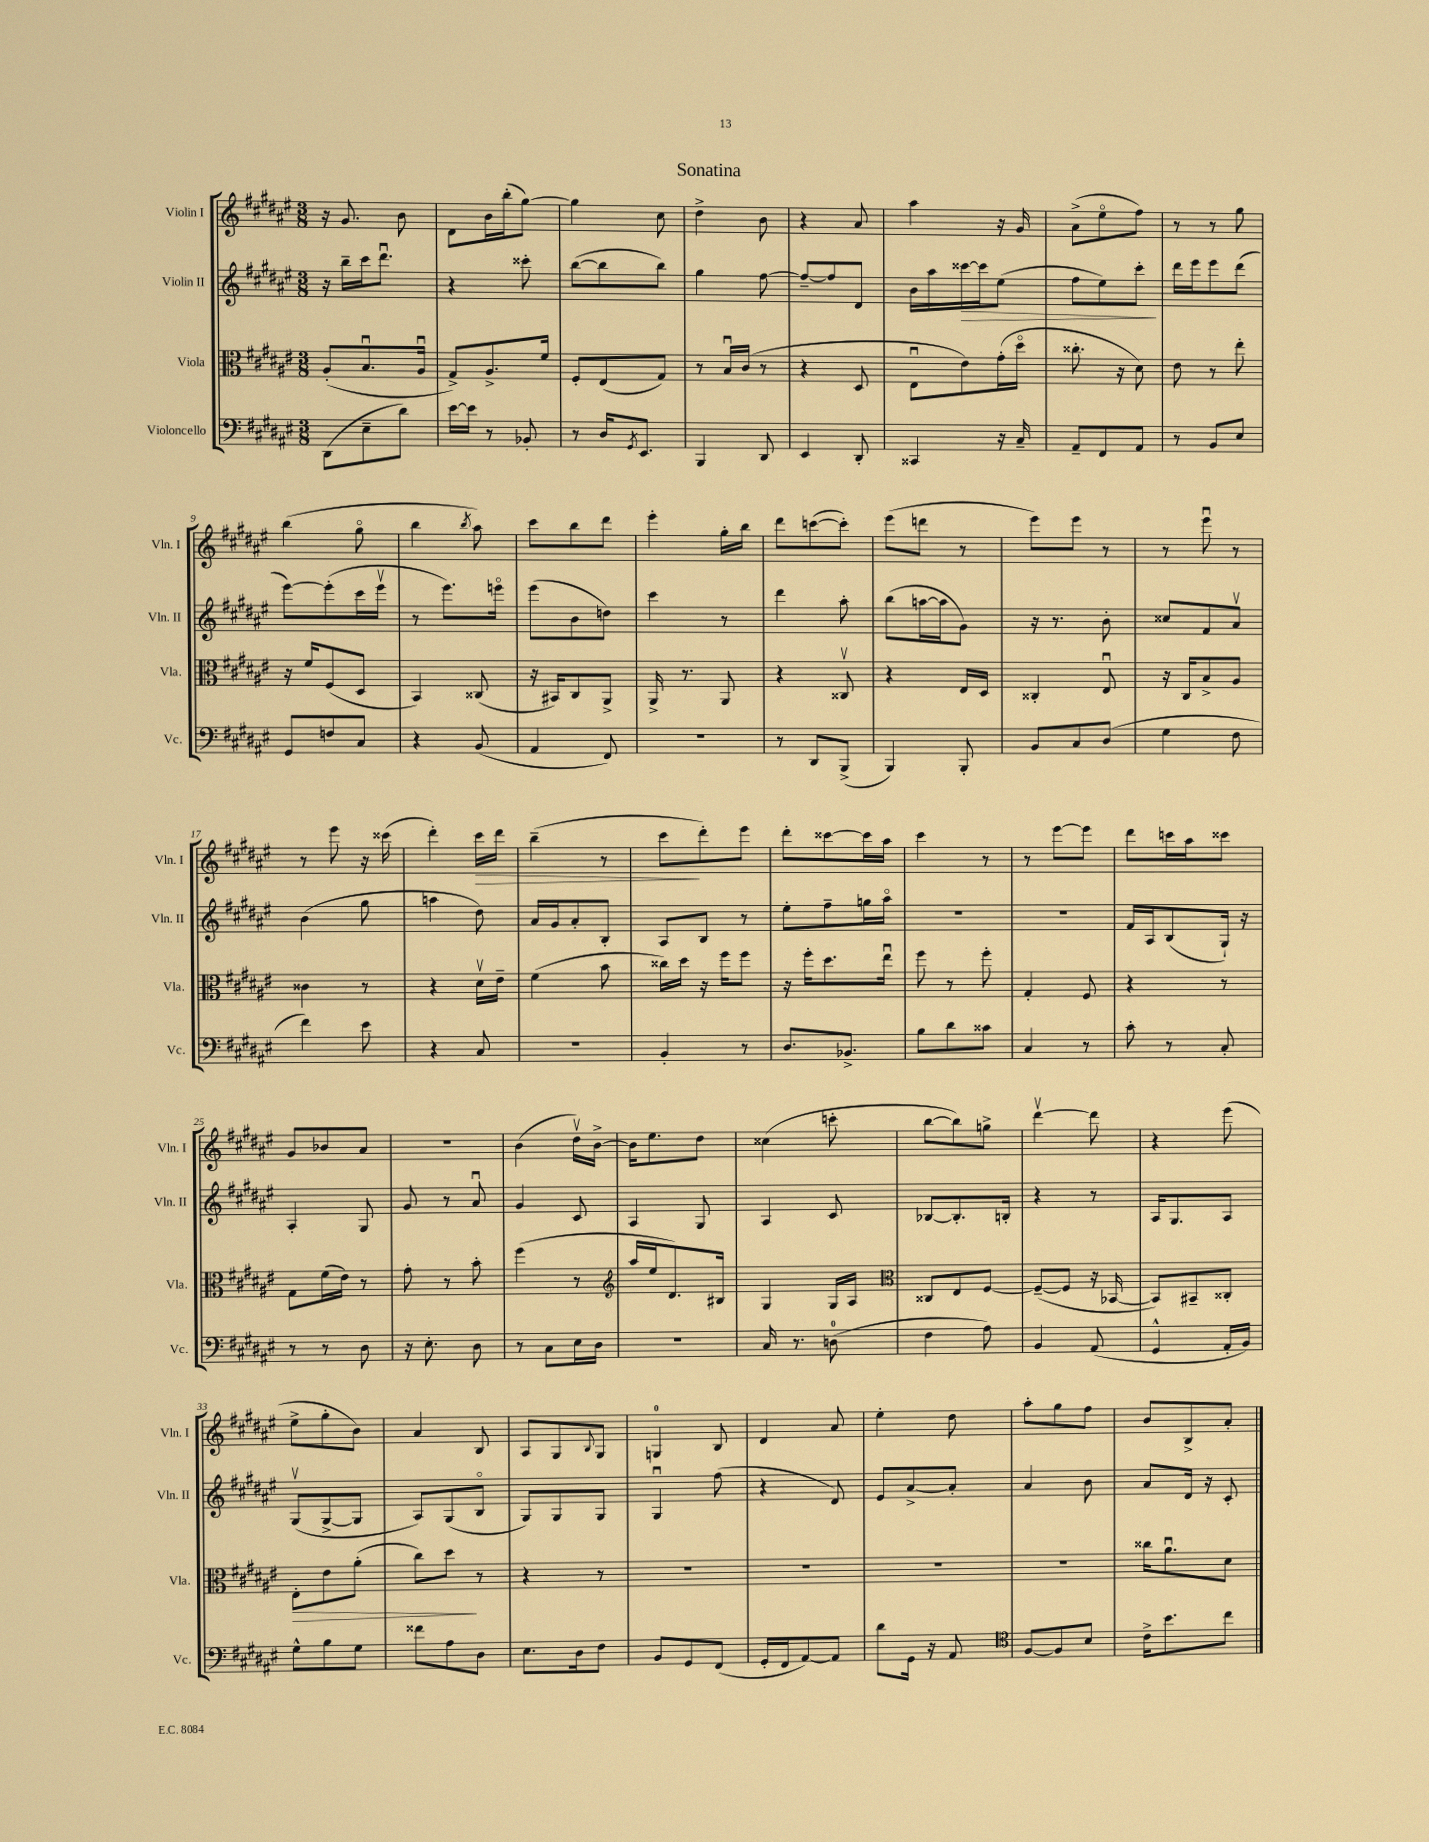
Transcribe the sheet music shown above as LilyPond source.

\header { title = "Sonatina" }
<<
\new StaffGroup <<
\new Staff = "s0" \with { instrumentName = "Violin I" shortInstrumentName = "Vln. I" } {
    \clef treble \key fis \major \numericTimeSignature \time 3/8
    r16 gis'8. b'8 |
    dis'8 b'16 b''16-.( gis''8~) |
    gis''4 cis''8 |
    dis''4-> b'8 |
    r4 ais'8 |
    ais''4 r16 gis'16 |
    ais'8->( eis''8\flageolet fis''8) |
    r8 r8 gis''8 |
    b''4( gis''8\flageolet |
    b''4 \acciaccatura { b''8 } ais''8) |
    cis'''8 b''8 dis'''8 |
    eis'''4-. gis''16-. b''16 |
    dis'''8 c'''8~( c'''8-.) |
    eis'''8( d'''8 r8 |
    eis'''8) eis'''8 r8 |
    r8 eis'''8\downbow r8 |
    r8 eis'''8 r16 cisis'''16( |
    dis'''4-.) cis'''16\> dis'''16 |
    b''4--( r8 |
    cis'''8\! dis'''8-.) eis'''8 |
    dis'''8-. cisis'''8~ cisis'''16 ais''16 |
    cis'''4 r8 |
    r8 eis'''8~ eis'''8 |
    dis'''8 c'''16 ais''16 cisis'''8 |
    gis'8 bes'8 ais'8 |
    R4. |
    b'4( dis''16\upbow) b'16~-> |
    b'16 eis''8. dis''8 |
    cisis''4( c'''8-. |
    b''8~ b''8) g''8-> |
    dis'''4~\upbow dis'''8 |
    r4 eis'''8( |
    eis''8-> gis''8-. b'8) |
    ais'4 b8 |
    ais8 gis8 \appoggiatura { b8 } gis8 |
    g4-0 b8 |
    dis'4 ais'8 |
    eis''4-. dis''8 |
    ais''8-. gis''8 fis''8 |
    b'8 b8-> ais'8-. \bar "|." |
}
\new Staff = "s1" \with { instrumentName = "Violin II" shortInstrumentName = "Vln. II" } {
    \clef treble \key fis \major \numericTimeSignature \time 3/8
    r16 b''16-- cis'''16 dis'''8.\downbow |
    r4 cisis'''8-. |
    b''8~( b''8 b''8) |
    gis''4 fis''8~ |
    fis''8~-- fis''8 dis'8 |
    b'16 ais''16 cisis'''16~\> cisis'''16 eis''8( |
    fis''8 eis''8) cis'''8-.\! |
    dis'''16 eis'''16 eis'''8 dis'''8( |
    eis'''8~) eis'''8-.( cis'''16 eis'''16\upbow |
    r8 eis'''8.) e'''16\flageolet |
    eis'''8( b'8 d''8) |
    cis'''4 r8 |
    dis'''4 ais''8-. |
    b''8( a''16~ a''16 gis'8) |
    r16 r8. b'8-. |
    cisis''8 fis'8 ais'8\upbow |
    b'4( gis''8 |
    a''4 dis''8) |
    ais'16 gis'16 ais'8-. b8-. |
    ais8 b8 r8 |
    eis''8-. fis''8-- g''16 ais''16\flageolet |
    R4. |
    R4. |
    fis'16 ais16 b8( gis16-!) r16 |
    ais4-. gis8 |
    gis'8 r8 ais'8\downbow |
    gis'4 cis'8 |
    ais4 gis8 |
    ais4 cis'8 |
    bes8~ bes8.-. b16-. |
    r4 r8 |
    ais16 gis8. ais8 |
    gis8\upbow( gis8~-> gis8 |
    ais8) gis8( b8\flageolet |
    gis8) gis8 gis8 |
    gis4\downbow fis''8( |
    r4 dis'8) |
    eis'8 ais'8~-> ais'8-. |
    ais'4 b'8 |
    ais'8 dis'16 r16 cis'8-. \bar "|." |
}
\new Staff = "s2" \with { instrumentName = "Viola" shortInstrumentName = "Vla." } {
    \clef alto \key fis \major \numericTimeSignature \time 3/8
    ais8-.( b8.\downbow ais16\downbow |
    gis8->) ais8.-> fis'16 |
    fis8-. eis8( gis8) |
    r8 b16\downbow cis'16( r8 |
    r4 dis8 |
    eis8\downbow eis'8) gis'16-.( dis''16\flageolet |
    cisis''8.-. r16 dis'8) |
    eis'8 r8 eis''8-. |
    r16 fis'16 fis8( dis8 |
    b,4) cisis8( |
    r16 bis,16) cis8 ais,8-> |
    ais,16-> r8. ais,8 |
    r4 cisis8\upbow |
    r4 eis16 dis16 |
    cisis4-. eis8\downbow |
    r16 cis16 b8-> ais8 |
    cisis'4 r8 |
    r4 dis'16\upbow eis'16-- |
    fis'4( b'8 |
    cisis''16) dis''16 r16 fis''16 fis''8 |
    r16 fis''16-. dis''8. eis''16\downbow |
    fis''8 r8 fis''8-. |
    gis4-. fis8 |
    r4 r8 |
    gis8 fis'16( eis'16) r8 |
    gis'8-. r8 b'8-. |
    fis''4( r8 |
    \clef treble ais''16 eis''16 dis'8.) bis16 |
    gis4 gis16 ais16 |
    \clef alto cisis8 eis8 fis8~ |
    fis8~--( fis8 r16 bes,16~ |
    bes,8) bis,8-- cisis8-. |
    eis8-.\> eis'8 ais'8-.( |
    cis''8) dis''8\! r8 |
    r4 r8 |
    R4. |
    R4. |
    R4. |
    R4. |
    cisis''16 ais'8.\downbow dis'8 \bar "|." |
}
\new Staff = "s3" \with { instrumentName = "Violoncello" shortInstrumentName = "Vc." } {
    \clef bass \key fis \major \numericTimeSignature \time 3/8
    dis,8( eis8-- dis'8) |
    eis'16~ eis'16 r8 bes,8-. |
    r8 dis16 \acciaccatura { gis,8 } eis,8. |
    b,,4 dis,8 |
    eis,4 dis,8-. |
    cisis,4 r16 cis16-- |
    ais,8-- fis,8 ais,8 |
    r8 b,8 eis8 |
    gis,8 f8 cis8 |
    r4 b,8( |
    ais,4 fis,8) |
    R4. |
    r8 dis,8 b,,8->( |
    b,,4) b,,8-. |
    b,8 cis8 dis8( |
    gis4 fis8 |
    fis'4) eis'8 |
    r4 cis8 |
    R4. |
    b,4-. r8 |
    dis8. bes,8.-> |
    b8 dis'8 cisis'8 |
    cis4 r8 |
    cis'8-. r8 cis8-. |
    r8 r8 dis8 |
    r16 eis8.-. dis8 |
    r8 cis8 eis16 dis16 |
    R4. |
    cis16 r8. d8-0( |
    fis4 ais8) |
    b,4 ais,8( |
    gis,4-^ ais,16-. b,16) |
    gis8-^ b8 gis8 |
    fisis'8 ais8 dis8 |
    eis8. dis16 fis8 |
    b,8 gis,8 fis,8( |
    gis,16-. fis,16 ais,8~) ais,8 |
    dis'8 gis,16 r16 ais,8 |
    \clef tenor fis8~ fis8 b8 |
    cis'16-> b'8. cis''8 \bar "|." |
}
>>
>>
